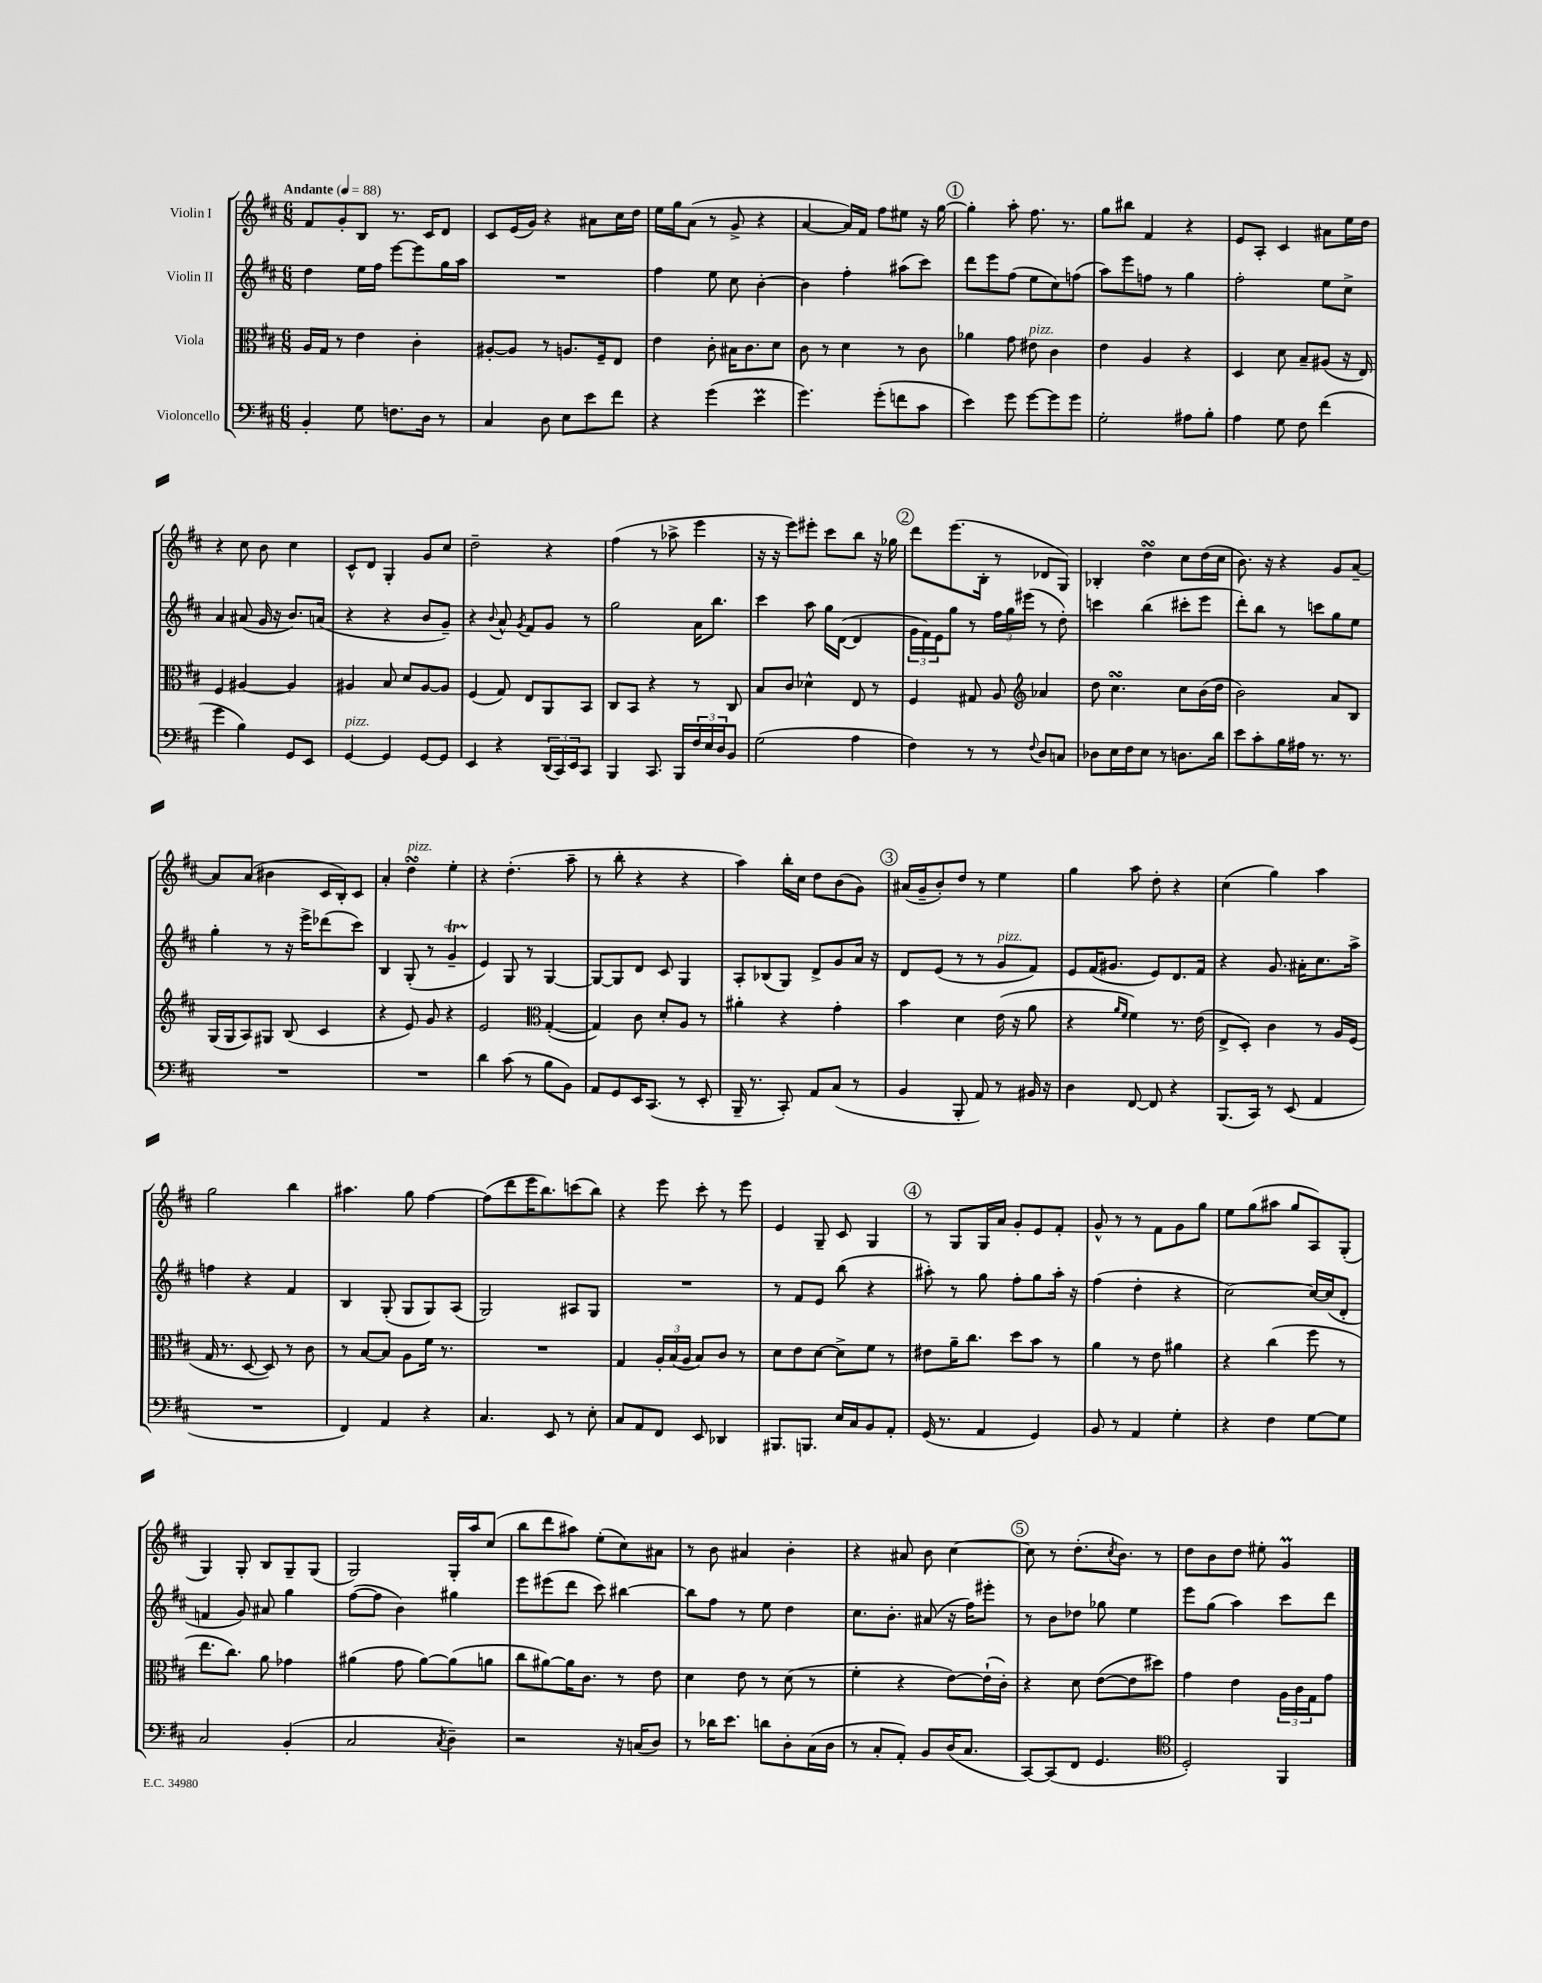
<<
\new StaffGroup <<
\new Staff = "s0" \with { instrumentName = "Violin I" } {
    \clef treble \key d \major \numericTimeSignature \time 6/8 \tempo "Andante" 4 = 88
    fis'8 g'8-. b8 r8. cis'16 d'8 |
    cis'8 e'16( g'16) r4 ais'8 cis''16 d''16 |
    e''16 g''16 a'8( r8 g'8-> r4 |
    a'4~ a'16) fis'16 fis''8 eis''8 r16 g''16~ |
    \mark \markup { \circle "1" } g''4-. a''8-. fis''8. r8. |
    g''8 bis''8 fis'4 r4 |
    e'8 a8-. cis'4 ais'8 e''16 d''16 |
    r4 cis''8 b'8 cis''4 |
    cis'8-^ d'8 g4-. g'8 cis''8 |
    d''2-- r4 |
    fis''4( r8 aes''8-> e'''4 |
    r16 r16 e'''8) eis'''8-. cis'''8 b''8 r16 ges''16 |
    \mark \markup { \circle "2" } d'''8 e'''8.( b16-. r8 des'8 g8) |
    bes4-. d''4\turn cis''8 d''16( cis''16 |
    b'8.) r16 r4 g'8 a'8~-- |
    a'8 a'8( bis'4 cis'16 b16-.) cis'8 |
    a'4-. d''4\turn^\markup { \italic "pizz." } e''4-. |
    r4 d''4.-.( a''8-- |
    r8 b''8-. r4 r4 |
    a''4) b''16-. cis''16 d''8 b'8( g'8) |
    \mark \markup { \circle "3" } ais'16( g'16-- b'8-.) d''8 r8 e''4 |
    g''4 a''8 d''8-. r4 |
    cis''4( g''4) a''4 |
    g''2 b''4 |
    ais''4. g''8 fis''4~ |
    fis''8( d'''8 e'''16 b''8.) c'''8( b''8) |
    r4 e'''8 cis'''8-. r8 e'''8 |
    e'4 g8-- cis'8 g4 |
    \mark \markup { \circle "4" } r8 g8 g16 a'16 g'8-. e'8 fis'8-. |
    g'8-^ r8 r8 fis'8 g'8 g''8 |
    e''8 g''8( ais''8 g''8 a8) g8-.( |
    g4) g8-. b8 g8-- g8( |
    g2) g16-. a''16 cis''8( |
    b''8 d'''8 ais''8) e''8-.( cis''8) ais'8 |
    r8 b'8 ais'4 b'4-. |
    r4 ais'8 b'8 cis''4~ |
    \mark \markup { \circle "5" } cis''8 r8 d''8.-.( \acciaccatura { cis''8 } b'8.) r8 |
    d''8 b'8 d''8 eis''8-. g'4\prall \bar "|." |
}
\new Staff = "s1" \with { instrumentName = "Violin II" } {
    \clef treble \key d \major \numericTimeSignature \time 6/8
    d''4 e''16 fis''16 e'''8~ e'''8 g''16 a''16 |
    R2. |
    fis''4 e''8 cis''8 b'4~-. |
    b'4 fis''4-. ais''8( cis'''8) |
    \mark \markup { \circle "1" } d'''8 e'''8 fis''8( e''8 cis''8) f''8( |
    a''8) e'''8 f''8 r8 g''4 |
    fis''2-. e''8 cis''8-> |
    a'4 ais'8( g'16 r16 b'8.) a'16( |
    r4 r4 b'8 g'8--) |
    r4 \appoggiatura { b'8 } a'8-^ \acciaccatura { g'8 } fis'8 g'8 r8 |
    g''2 a'16 b''8. |
    cis'''4 a''8 g''16 d'16~( d'4 |
    \mark \markup { \circle "2" } \tuplet 3/2 { g'16 fis'16) e'16 } g''8 r8 \tuplet 3/2 { fis''16 g''16 eis'''16( } r8 d''8-.) |
    c'''4 b''4( cis'''8-. e'''8 |
    d'''8-.) b''8 r8 c'''8 g''8 e''8 |
    g''4-. r8 r16 e'''16-> des'''8( cis'''8) |
    b4 g8-.( r8 g'4--\startTrillSpan |
    e'4\stopTrillSpan) g8 r8 g4~ |
    g8~ g8 d'8 cis'8 g4 |
    a8-. bes8( g8) d'8-> g'8 a'16 r16 |
    \mark \markup { \circle "3" } d'8 e'8( r8 r8 g'8^\markup { \italic "pizz." } fis'8) |
    e'8 fis'16( gis'8. e'8) d'8. fis'16 |
    r4 g'8. ais'16-. cis''8. a''16-> |
    f''4 r4 fis'4 |
    b4 g8-.( g8 g8) a8( |
    g2) ais8 g8 |
    R2. |
    r8 fis'8 e'8 b''8( r4 |
    \mark \markup { \circle "4" } ais''8-.) r8 g''8 fis''8-. g''8 ais''16-. r16 |
    fis''4( d''4-. r4 |
    cis''2~) cis''16~ cis''16( d'8-. |
    f'4 g'8) ais'8 g''4 |
    fis''8~( fis''8 b'4) gis''4 |
    e'''8 eis'''8( d'''8 cis'''8) bis''4~ |
    bis''8 fis''8 r8 e''8 d''4 |
    cis''8. b'8.-. ais'8( r16 fis''16) eis'''8-. |
    \mark \markup { \circle "5" } r8 b'8 des''8 ges''8 e''4 |
    e'''8 g''8( a''4) cis'''8 d'''8 \bar "|." |
}
\new Staff = "s2" \with { instrumentName = "Viola" } {
    \clef alto \key d \major \numericTimeSignature \time 6/8
    a16 g16 r8 e'4 cis'4-. |
    ais8~-. ais8 r8 a8. fis16-- e8 |
    e'4 cis'8-. bis16 cis'8. d'8 |
    cis'8 r8 d'4 r8 cis'8 |
    \mark \markup { \circle "1" } aes'4 g'8 eis'8^\markup { \italic "pizz." } cis'4 |
    e'4 a4 r4 |
    d4 d'8 b8-- ais8( r16 e16) |
    fis4 ais4~ ais4 |
    ais4 b8 d'8 ais8~ ais8 |
    fis4( g8) e8 a,8 b,8 |
    cis8 b,8 r4 r8 cis8 |
    b8 cis'8 des'4-^ e8 r8 |
    \mark \markup { \circle "2" } fis4 gis8 a8 \clef treble aes'4 |
    d''8 cis''4.\turn cis''8 b'16( d''16 |
    b'2) a'8 b8 |
    g16( g16 a8) gis8 b8( cis'4 |
    r4 e'8) g'8 r4 |
    e'2 \clef alto g4~-.( |
    g4) cis'8 d'8-. a8 r8 |
    ais'4-. r4 g'4-. |
    \mark \markup { \circle "3" } b'4 d'4 e'16( r16 a'8 |
    r4 \grace { a'16 fis'16 } fis'4) r8. e'16( |
    e8-> d8-.) cis'4 r8 a16 fis16( |
    g16 r8. d8~ d8) r8 cis'8 |
    r8 b8~ b8 a8 fis'16 r8. |
    R2. |
    g4 \tuplet 3/2 { a16-. b16( a16 } b8) cis'8 r8 |
    d'8 e'8 d'8~ d'8-> fis'8 r8 |
    \mark \markup { \circle "4" } eis'8 a'16-- cis''8. d''8 b'8 r8 |
    a'4 r8 e'8 ais'4 |
    r4 cis''4( fis''8 r8 |
    e''8. cis''8.) a'8 ges'4 |
    ais'4( g'8 ais'8~) ais'8( a'8 |
    cis''8 ais'8~) ais'16 cis'8. r8 e'8 |
    d'4 e'8 r8 d'8( r8 |
    fis'4-. r4 e'8~) e'16-!( cis'16-.) |
    \mark \markup { \circle "5" } r4 d'8 e'8~( e'8 dis''8) |
    g'4 e'4 \tuplet 3/2 { a16 cis'16 g16 } g'8 \bar "|." |
}
\new Staff = "s3" \with { instrumentName = "Violoncello" } {
    \clef bass \key d \major \numericTimeSignature \time 6/8
    b,4-. g8 f8. d16 r8 |
    cis4 d8 e8 e'8 fis'8 |
    r4 g'4( e'4\prall |
    g'4.) g'8-.( f'8 cis'8 |
    \mark \markup { \circle "1" } e'4) g'8 g'8~ g'8 g'8 |
    g2-. ais8 b8-. |
    a4 g8 fis8 fis'4( |
    g'4 b4) g,8 e,8 |
    g,4~^\markup { \italic "pizz." } g,4 g,8~ g,8 |
    e,4 r4 \tuplet 3/2 { d,16( cis,16) e,16 } cis,8 |
    b,,4 cis,8. b,,16 \tuplet 3/2 { fis16 e16 d16 } b,8 |
    g2( a4 |
    \mark \markup { \circle "2" } fis4) r8 r8 \appoggiatura { fis8 } d8 c8 |
    des8 e16 fis16 e8 r8 d8. d'16 |
    e'8 cis'8-. b16 ais16 r8. r8. |
    R2. |
    R2. |
    d'4 cis'8( r8 b8 b,8) |
    a,8 g,8 e,16 cis,8.( r8 e,8-. |
    b,,16-- r8. cis,8-.) a,8 cis8( r8 |
    \mark \markup { \circle "3" } b,4 b,,8-. a,8) r8 bis,16 r16 |
    d4 fis,8~ fis,8 r4 |
    b,,8.( cis,16) r8 e,8( a,4 |
    R2. |
    fis,4) a,4 r4 |
    cis4. e,8 r8 e8-. |
    cis8 a,8 fis,8 e,8 des,4 |
    bis,,8. b,,8. e16 cis16 b,8 a,8-. |
    \mark \markup { \circle "4" } g,16( r8. a,4 g,4) |
    b,8 r8 a,4 g4-. |
    r4 fis4 g8~ g8 |
    cis2 b,4-.( |
    cis2 \acciaccatura { cis8 } d4--) |
    r2 r16 c16( d8) |
    r8 des'16 e'8. d'8 d8-. cis16( d16 |
    r8 cis8-. a,8-.) b,8 d16( cis8. |
    \mark \markup { \circle "5" } cis,8~) cis,8( fis,8 g,4. |
    \clef tenor d2-.) fis,4 \bar "|." |
}
>>
>>
\layout { \context { \Score \remove "Bar_number_engraver" } }
